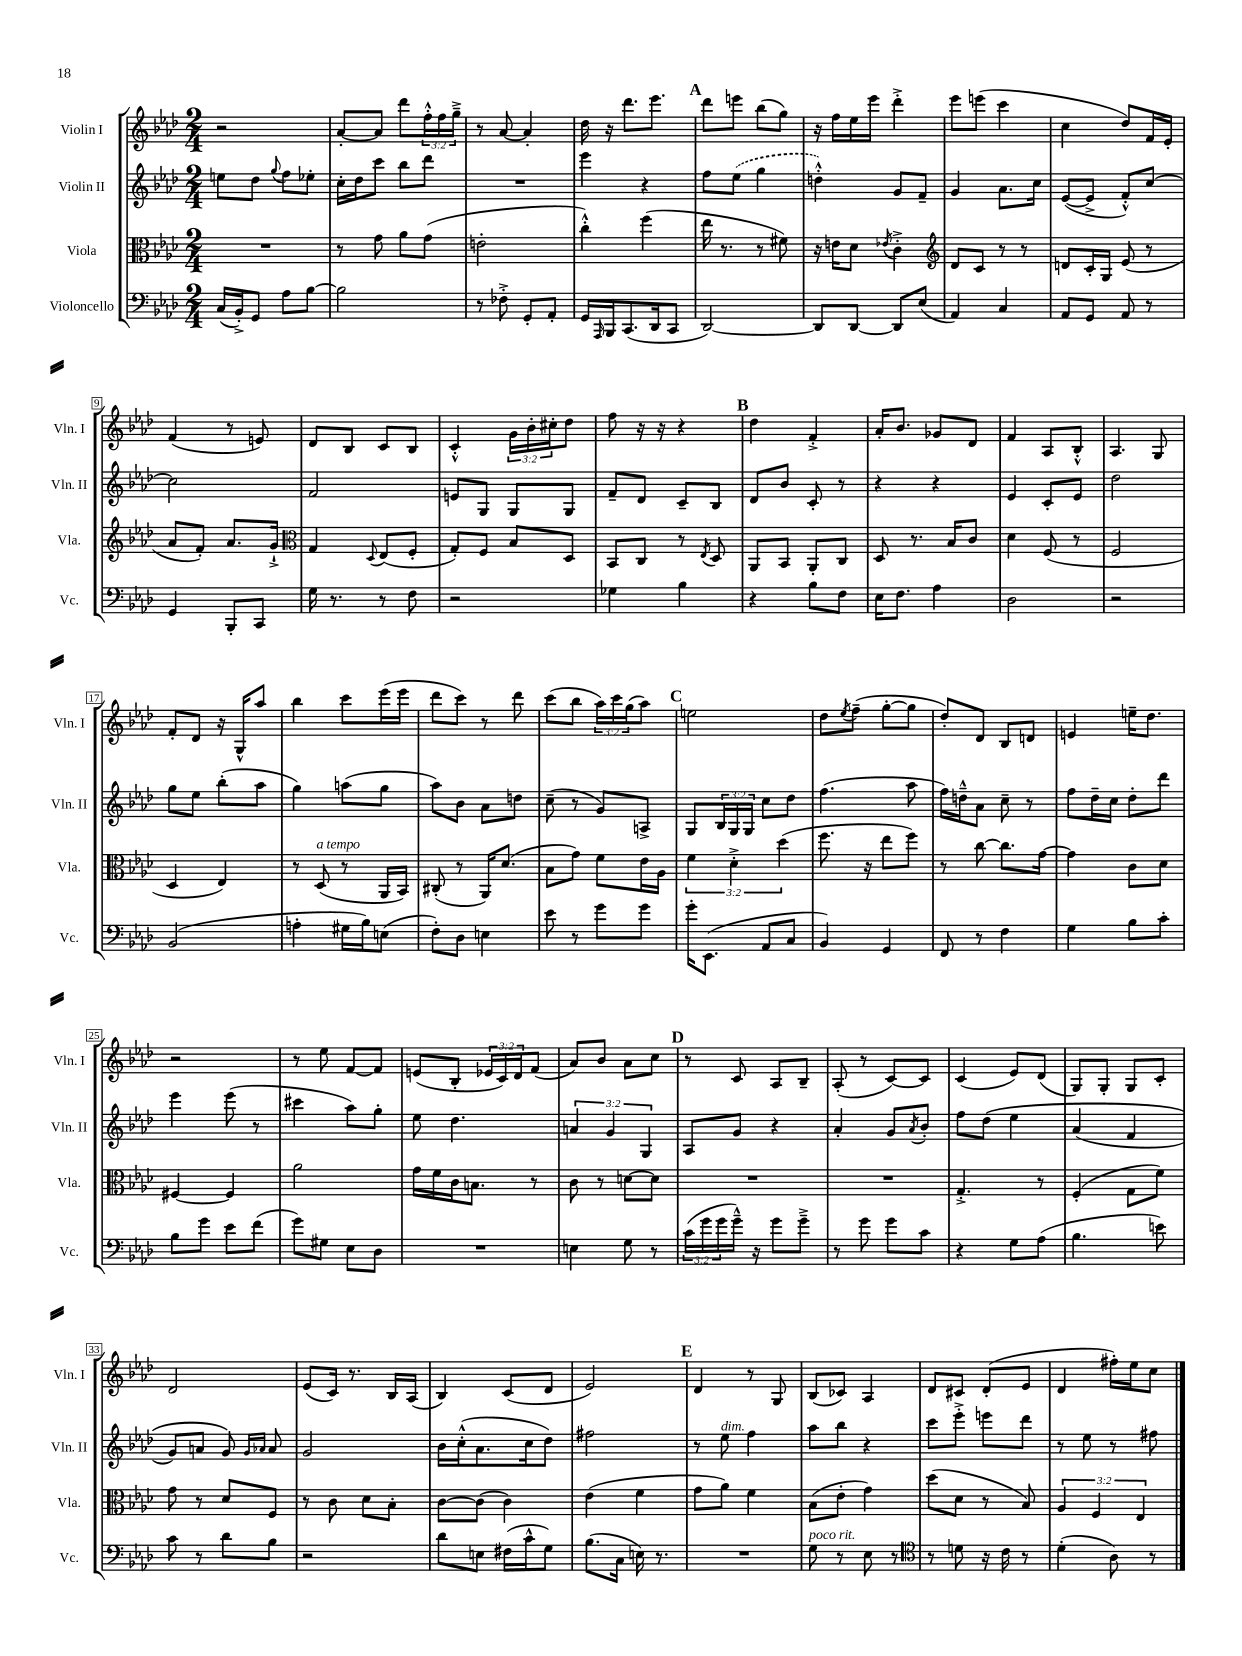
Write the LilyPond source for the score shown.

<<
\new StaffGroup <<
\new Staff = "s0" \with { instrumentName = "Violin I" shortInstrumentName = "Vln. I" } {
    \clef treble \key aes \major \numericTimeSignature \time 2/4 \override Staff.TupletNumber.text = #tuplet-number::calc-fraction-text
    r2 |
    aes'8~-. aes'8 des'''8 \tuplet 3/2 { f''16-.-^ f''16 g''16---> } |
    r8 aes'8~ aes'4-. |
    des''16 r16 des'''8. ees'''8. |
    \mark \markup { \bold "A" } des'''8 e'''8 bes''8( g''8) |
    r16 f''16 ees''16 ees'''16 des'''4-.-> |
    ees'''8 e'''8( c'''4 |
    c''4 des''8) f'16 ees'16-. |
    f'4( r8 e'8) |
    des'8 bes8 c'8 bes8 |
    c'4-.-^ \tuplet 3/2 { g'16 bes'16-. cis''16-. } des''8 |
    f''8 r16 r16 r4 |
    \mark \markup { \bold "B" } des''4 f'4-.-> |
    aes'16-. bes'8. ges'8 des'8 |
    f'4 aes8 bes8-.-^ |
    aes4. g8 |
    f'8-. des'8 r16 g16-^ aes''8 |
    bes''4 c'''8 ees'''16( ees'''16 |
    des'''8 c'''8) r8 des'''8 |
    c'''8( bes''8 \tuplet 3/2 { aes''16) c'''16 g''16( } aes''8) |
    \mark \markup { \bold "C" } e''2 |
    des''8 \acciaccatura { ees''8 } f''8--( g''8~-. g''8 |
    des''8-.) des'8 bes8 d'8 |
    e'4 e''16-- des''8. |
    r2 |
    r8 ees''8 f'8~ f'8 |
    e'8( bes8-. \tuplet 3/2 { ees'16 c'16) des'16 } f'8( |
    aes'8) bes'8 aes'8 c''8 |
    \mark \markup { \bold "D" } r8 c'8 aes8 bes8-- |
    aes8-.( r8 c'8~) c'8 |
    c'4( ees'8) des'8( |
    g8) g8-. g8 c'8-. |
    des'2 |
    ees'8( c'16) r8. bes16 aes16( |
    bes4) c'8( des'8 |
    ees'2) |
    \mark \markup { \bold "E" } des'4 r8 g8 |
    bes8( ces'8) aes4 |
    des'8 cis'8 des'8-.( ees'8 |
    des'4 fis''16-.) ees''16 c''8 \bar "|." |
}
\new Staff = "s1" \with { instrumentName = "Violin II" shortInstrumentName = "Vln. II" } {
    \clef treble \key aes \major \numericTimeSignature \time 2/4 \override Staff.TupletNumber.text = #tuplet-number::calc-fraction-text
    e''8 des''8 \appoggiatura { g''8 } f''8 ees''8-. |
    c''16-. des''16 c'''8 bes''8 des'''8 |
    R2 |
    ees'''4 r4 |
    \mark \markup { \bold "A" } f''8 \once \slurDashed ees''8( g''4 |
    d''4-.-^) g'8 f'8-- |
    g'4 aes'8. c''16 |
    ees'8~( ees'8-> f'8-.-^) c''8~ |
    c''2 |
    f'2 |
    e'8 g8 g8 g8 |
    f'8-- des'8 c'8-- bes8 |
    \mark \markup { \bold "B" } des'8 bes'8 c'8-. r8 |
    r4 r4 |
    ees'4 c'8-. ees'8 |
    des''2 |
    g''8 ees''8 bes''8-.( aes''8 |
    g''4) a''8( g''8 |
    aes''8) bes'8 aes'8 d''8 |
    c''8--( r8 g'8) a8-> |
    \mark \markup { \bold "C" } g8 \tuplet 3/2 { bes16 g16 g16 } c''8 des''8 |
    f''4.( aes''8 |
    f''16) d''16---^ aes'8 c''8-- r8 |
    f''8 des''16-- c''16 des''8-. des'''8 |
    ees'''4 ees'''8( r8 |
    cis'''4 aes''8) g''8-. |
    ees''8 des''4. |
    \tuplet 3/2 { a'4 g'4 g4 } |
    \mark \markup { \bold "D" } aes8 g'8 r4 |
    aes'4-. g'8 \acciaccatura { aes'8 } bes'8-. |
    f''8 des''8\( ees''4 |
    aes'4( f'4 |
    g'8) a'8 g'8\) \grace { g'16 aes'16 } aes'8 |
    g'2 |
    bes'16 c''16-.-^( aes'8. c''16 des''8) |
    fis''2 |
    \mark \markup { \bold "E" } r8 ees''8^\markup { \italic "dim." } f''4 |
    aes''8 bes''8 r4 |
    c'''8 ees'''8-.-> e'''8 des'''8 |
    r8 ees''8 r8 fis''8 \bar "|." |
}
\new Staff = "s2" \with { instrumentName = "Viola" shortInstrumentName = "Vla." } {
    \clef alto \key aes \major \numericTimeSignature \time 2/4 \override Staff.TupletNumber.text = #tuplet-number::calc-fraction-text
    R2 |
    r8 g'8 aes'8 g'8( |
    e'2-. |
    c''4-.-^) f''4( |
    \mark \markup { \bold "A" } ees''16 r8. r8 fis'8) |
    r16 e'16 des'8 \acciaccatura { ees'8 } c'4-.-> |
    \clef treble des'8 c'8 r8 r8 |
    d'8 c'16-. g16 ees'8( r8 |
    aes'8 f'8-.) aes'8. g'16-!-> |
    \clef alto g4 \appoggiatura { des8 } ees8( f8-. |
    g8-.) f8 bes8 des8 |
    bes,8 c8 r8 \acciaccatura { ees8 } des8 |
    \mark \markup { \bold "B" } aes,8 bes,8 aes,8-. c8 |
    des8 r8. bes16 c'8 |
    des'4 f8( r8 |
    f2 |
    des4 ees4) |
    r8 des8^\markup { \italic "a tempo" }( r8 aes,16 bes,16) |
    cis8-.( r8 aes,16) des'8.( |
    bes8 g'8) f'8 ees'16 aes16 |
    \mark \markup { \bold "C" } \tuplet 3/2 { f'4 des'4-.-> des''4( } |
    f''8. r16 ees''8 f''8) |
    r8 c''8~ c''8. g'16~ |
    g'4 c'8 des'8 |
    fis4~ fis4 |
    aes'2 |
    g'16 f'16 c'16 b8. r8 |
    c'8 r8 d'8~ d'8 |
    \mark \markup { \bold "D" } R2 |
    R2 |
    g4.-.-> r8 |
    f4-.( g8 f'8) |
    g'8 r8 des'8 f8 |
    r8 c'8 des'8 bes8-. |
    c'8~ c'8( c'4) |
    ees'4( f'4 |
    \mark \markup { \bold "E" } g'8 aes'8) f'4 |
    bes8( ees'8-. g'4) |
    des''8( des'8 r8 bes8) |
    \tuplet 3/2 { aes4 f4 ees4 } \bar "|." |
}
\new Staff = "s3" \with { instrumentName = "Violoncello" shortInstrumentName = "Vc." } {
    \clef bass \key aes \major \numericTimeSignature \time 2/4 \override Staff.TupletNumber.text = #tuplet-number::calc-fraction-text
    c16( bes,16-.->) g,8 aes8 bes8~ |
    bes2 |
    r8 fes8-.-> g,8-. aes,8-. |
    g,16 \grace { aes,,16 } bes,,16 c,8.( des,16 c,8 |
    \mark \markup { \bold "A" } des,2~) |
    des,8 des,8~ des,8 ees8( |
    aes,4) c4 |
    aes,8 g,8 aes,8 r8 |
    g,4 bes,,8-. c,8 |
    g16 r8. r8 f8 |
    r2 |
    ges4 bes4 |
    \mark \markup { \bold "B" } r4 bes8 f8 |
    ees16 f8. aes4 |
    des2 |
    r2 |
    bes,2( |
    a4-. gis16 bes16) e8( |
    f8-.) des8 e4 |
    ees'8 r8 g'8 g'8 |
    \mark \markup { \bold "C" } g'16-. ees,8.( aes,8 c8 |
    bes,4) g,4 |
    f,8 r8 f4 |
    g4 bes8 c'8-. |
    bes8 g'8 ees'8 f'8( |
    g'8) gis8 ees8 des8 |
    R2 |
    e4 g8 r8 |
    \mark \markup { \bold "D" } \tuplet 3/2 { c'16( g'16 g'16 } g'16---^) r16 g'8 g'8---> |
    r8 g'8 g'8 c'8 |
    r4 g8 aes8( |
    bes4. e'8) |
    c'8 r8 des'8 bes8 |
    r2 |
    des'8 e8 fis16( c'16-^ g8) |
    bes8.( c16 e16) r8. |
    \mark \markup { \bold "E" } R2 |
    g8^\markup { \italic "poco rit." } r8 ees8 r8 |
    \clef tenor r8 d'8 r16 c'16 r8 |
    des'4-.( aes8) r8 \bar "|." |
}
>>
>>
\layout { \context { \Score \override BarNumber.stencil = #(make-stencil-boxer 0.1 0.3 ly:text-interface::print) } }
